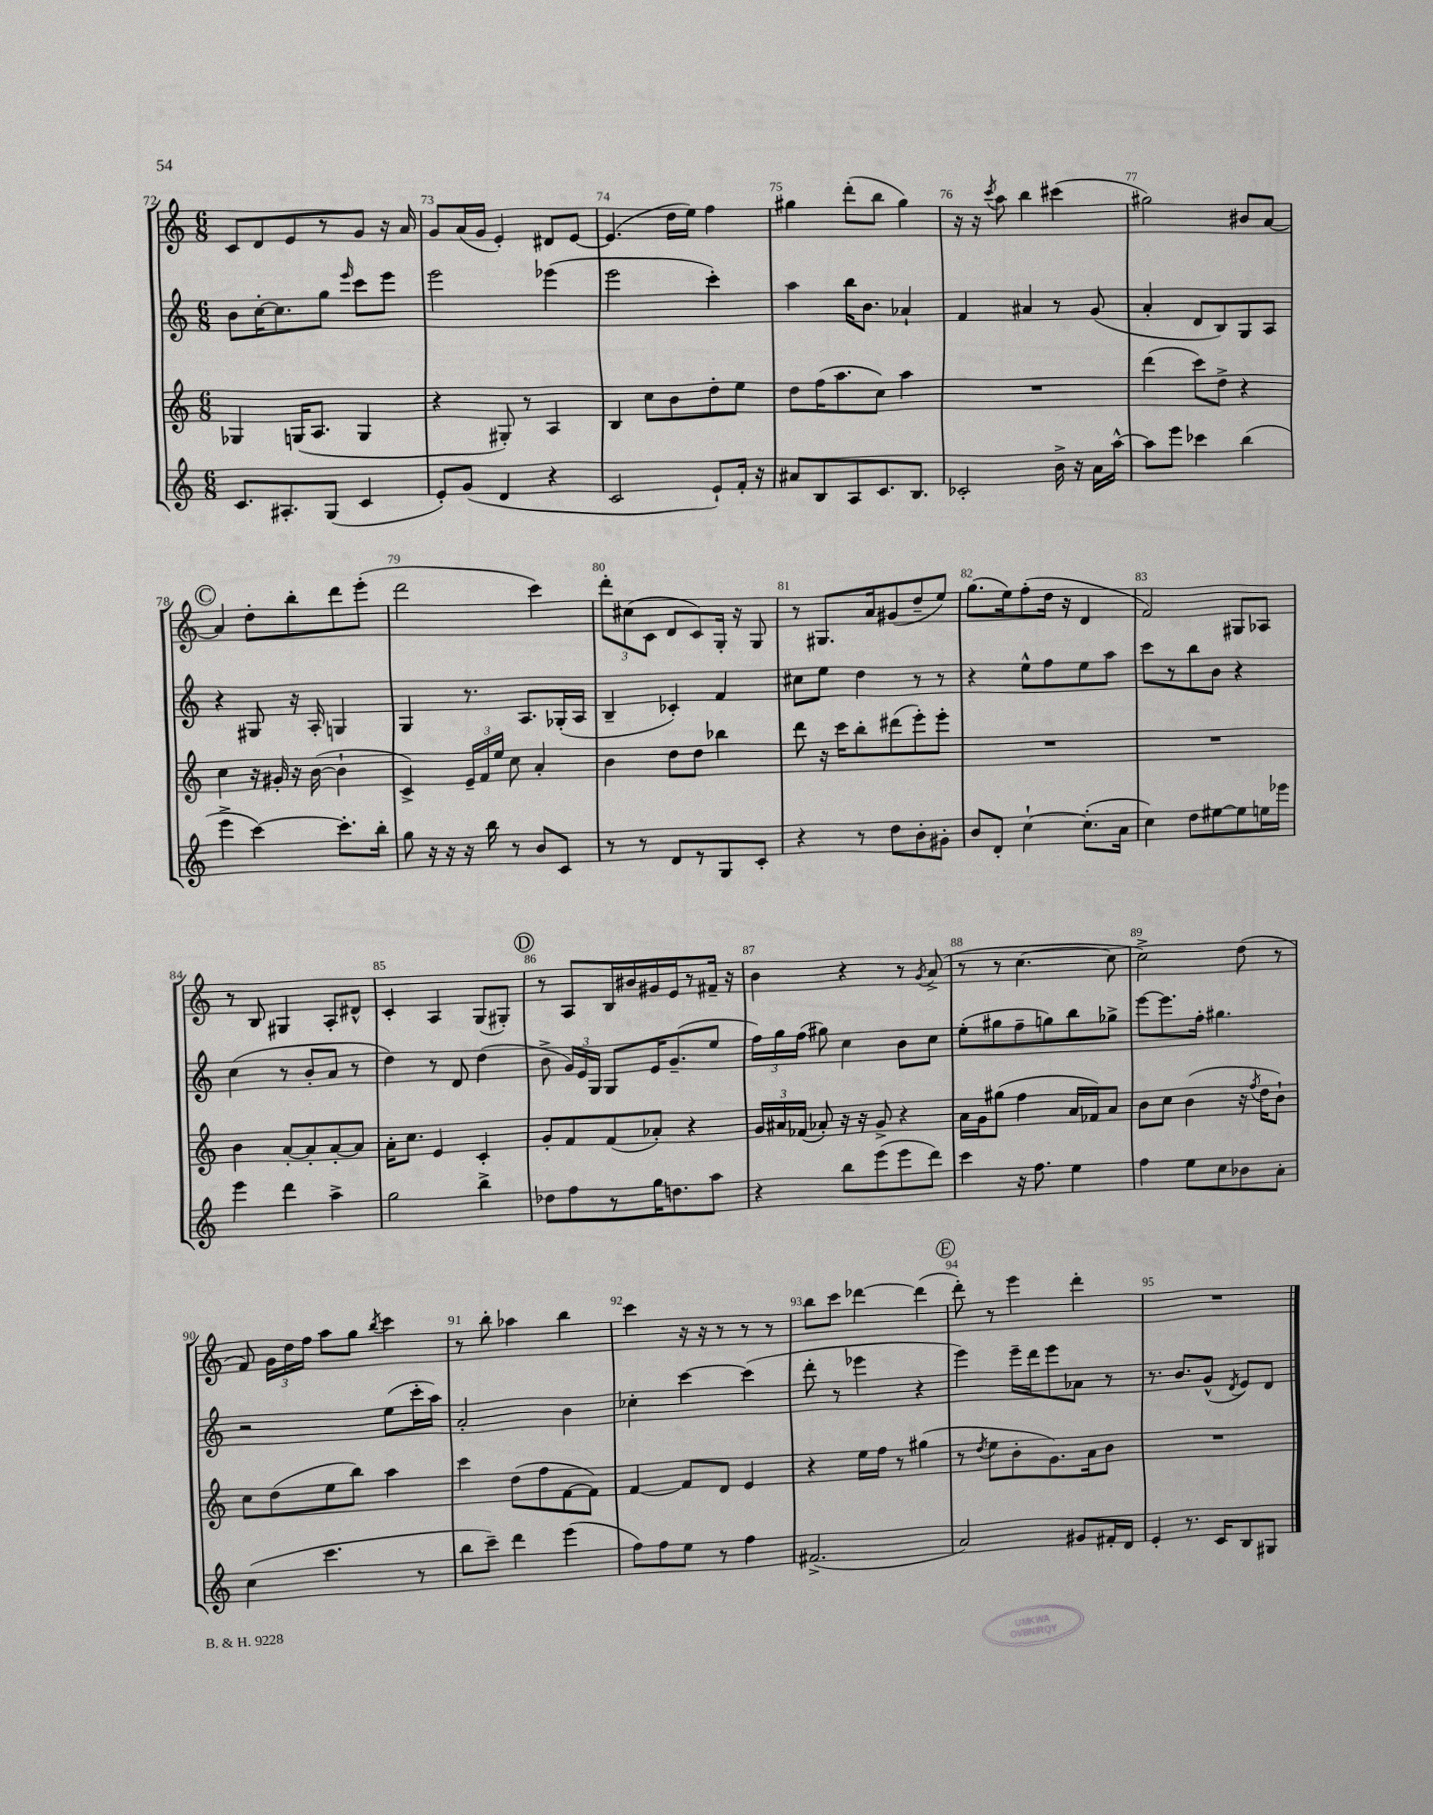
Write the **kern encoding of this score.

**kern	**kern	**kern	**kern
*staff4	*staff3	*staff2	*staff1
*clefG2	*clefG2	*clefG2	*clefG2
*k[]	*k[]	*k[]	*k[]
*M6/8	*M6/8	*M6/8	*M6/8
8.c/L	4G-/	8b\L	8c/L
.	.	[16cc'\K	8d/
8.A#'/	.	8.cc\]	.
.	(16G/LK	.	8e/
.	8.A/J	.	.
(8G/J	.	8gg\J	8r
.	.	16qqeee/	.
4c/	4G/	8ccc\L	8g/J
.	.	8eee\J	16r
.	.	.	16a/
=	=	=	=
8e'/L)	4r	2eee\	8g/L
(8g/J	.	.	(16a/L
.	.	.	16g/JJ
4d/	8G#'/)	.	4e'/)
.	8r	.	.
4r	4A/	(4eee-\	8d#/L
.	.	.	[8e/J
=	=	=	=
2c/	4B/	2eee\	(4.e/]
.	8cc\L	.	.
.	8b\	.	16dd\LL
.	.	.	16ee\JJ)
8e`/L)	8dd'\	4ccc'\)	4ff\
16f'/Jk	8ee\J	.	.
16r	.	.	.
=	=	=	=
8a#/L	8dd\L	4aa\	4gg#\
8B/	(16ff\K	.	.
.	8.aa\	.	.
8A/	.	16bb\LK	(8ddd'\L
.	.	8.b\J	.
8.c/	8cc\J)	.	8bb\J
.	4aa\	4a-`/	4gg#\)
8.B/J	.	.	.
=	=	=	=
2c-'/	2.r	4f/	16r
.	.	.	16r
.	.	.	8qccc/
.	.	.	8aa\
.	.	4a#/	4bb\
16b^\	.	8r	(4ccc#\
16r	.	.	.
16a\LL	.	(8g/	.
[16aa^^\JJ	.	.	.
=	=	=	=
8aa\]L	(4ddd\	4a'/	2gg#\)
8eee\J	.	.	.
4ccc-\	8ccc\L)	8d/L	.
.	8dd^\J	8B/)	.
(4bb\	4r	8G/	8b#/L
.	.	8A/J	[8a/J
=	=	=	=
4eee^\	4cc\	4r	4a/]
[4ccc\)	16r	8G#/	8dd'\L
.	16g#'/	.	.
.	16r	16r	8bb'\
.	([16b\	16A'/	.
8.ccc'\]L	4b`\]	4G/	8ddd\
.	.	.	(8eee'\J
16bb'\Jk	.	.	.
=	=	=	=
8gg\	4c^/)	4G/	2ddd\
16r	.	.	.
16r	.	.	.
16r	24e~/LL	8.r	.
.	24f/	.	.
16bb\	.	.	.
.	24ee/JJ	.	.
8r	8cc\	.	.
.	.	8.A/L	.
8b/L	4a'/	.	4ccc\)
8c/J	.	(16G-'/L	.
.	.	16A/JJ	.
=	=	=	=
8r	4b\	4B~/	12ddd'\L
.	.	.	(12cc#\
8r	.	.	.
.	.	.	12c\J
8d/L	8dd\L	4c-'/)	8d/L
8r	8dd\J	.	8c/)
8G/	4bb-\	4f/	16G'/Jk
.	.	.	16r
8c'/J	.	.	8G/
=	=	=	=
4r	8ddd\	8cc#\L	8r
.	16r	8ee\J	8.G#/L
.	16ccc\LK	.	.
8r	8bb'\	4dd\	.
.	.	.	16a/k
8dd\L	(8ddd#\	.	(8g#/
8b'\	8eee'\)	8r	8dd~/
8g#'\J	8eee'\J	8r	8ee/J)
=	=	=	=
8b/L	2.r	4r	(8.gg\L
8d'/J	.	.	.
.	.	.	16ee\k)
[4cc`\	.	8ee^^\L	(8ff'\
.	.	8ff\	16dd\Jk
.	.	.	16r
(8.cc'\]L	.	8ee\	4d/
.	.	8aa\J	.
16a\Jk	.	.	.
=	=	=	=
4cc\)	2.r	8ccc\L	2f/)
.	.	8r	.
8dd\L	.	8bb\	.
[8ee#\	.	8b\J	.
8ee#\]	.	4r	8G#/L
16ee\L	.	.	8A-/J
16eee-\JJ	.	.	.
=	=	=	=
4eee\	4b\	(4cc\	8r
.	.	.	8B/
4ddd\	[8a'/L	8r	4G#/
.	8a'/]	8b'/L	.
4aa^\	[8a'/	8a/J	8A'/L
.	8a/]J	8r	8d#^^/J
=	=	=	=
2gg\	16a'\LK	4dd\)	4c'/
.	8.cc\J	.	.
.	4e/	8r	4A/
.	.	8d/	.
4bb^\	4c'/	(4dd\	(8G/L
.	.	.	8G#'/J)
=	=	=	=
8dd-\L	8g'/L	8b^\	8r
8ff\	8f/	24g/LL)	8A/L
.	.	24e/	.
.	.	24G/JJ	.
8r	(8f/	8G/L	16B/L
.	.	.	16b#/
16gg\K	8a-'/J)	16e/K	16g#/
8.dd\	.	(8.g~/	16e/J
.	4r	.	8r
8aa\J	.	8ee/J	16f#~/Jk
.	.	.	16r
=	=	=	=
4r	24g/LL	24ff\LL)	4b\
.	24a#/	24gg\	.
.	(24f-/JJ	(24ff\JJ	.
.	8a-'/)	8gg#\)	.
8bb\L	16r	4cc\	4r
.	16r	.	.
(8eee\	8g^/	.	.
8eee\	4r	8b\L	8r
.	.	.	8qg/
8ddd\J)	.	8cc\J	(8a^/
=	=	=	=
4ccc\	16a\LL	(8ee'\L	8r
.	16g\J	.	.
.	(8gg#\J	8gg#\	8r
16r	4ff\	8ff~\	[4.cc\
8.ff\	.	.	.
.	.	8gg\)	.
4ee\	16a/LL	8bb\	.
.	16f-/J)	.	.
.	8a/J	8gg-^\J	8cc\]
=	=	=	=
4ff\	8b\L	[8eee\L	2cc^\)
.	8cc\J	8.eee\]	.
8ee\L	(4b\	.	.
.	.	16ff'\Jk	.
8cc\	.	4.gg#\	.
8b-\	16r	.	(8dd\
.	8qff/	.	.
.	16dd\LK	.	.
8a'\J	8b`\J)	.	8r
=	=	=	=
(4cc\	8cc\L	2r	8f/)
.	(8dd\	.	24g\LL
.	.	.	24dd\
.	.	.	24ff\JJ
4.ccc\	8ee\	.	8aa\L
.	8bb\J)	.	8gg\J
.	.	.	8qbb/
.	4aa\	(8ee\L	4ccc\
8r	.	16ccc'\L	.
.	.	16aa\JJ)	.
=	=	=	=
8bb\L	4ccc\	2a'/	8r
8ccc~\J)	.	.	8bb'\
4ddd\	(8dd\L	.	4aa-\
.	8ff\	.	.
(4eee\	[8f\	4b\	4bb\
.	8f\]J)	.	.
=	=	=	=
8ff\L)	[4f/	4cc-'\	4ccc\
8ff\	.	.	.
8ee\J	8f/]L	[4ccc\	16r
.	.	.	16r
8r	8d/J	.	8r
4ff\	4e/	(4ccc\]	8r
.	.	.	8r
=	=	=	=
(2.f#^/	4r	8ddd'\	8bb\L
.	.	8r	8ccc\J
.	16ee\LL	4eee-\	[4ddd-\
.	16ff\JJ	.	.
.	8r	.	.
.	(4gg#\	4r	(4ddd-\]
=	=	=	=
2a/)	8r	4eee\)	8ddd'\)
.	8qdd/	.	.
.	8ee\L	.	8r
.	8b'\	16eee~\LL	4eee\
.	.	16ddd\J	.
.	8.g\)	8eee\	.
8g#/L	.	8a-\J	4ddd'\
.	16a\k	.	.
16f#'/L	8b\J	8r	.
16d/JJ	.	.	.
=	=	=	=
4e'/	2.r	8.r	2.r
.	.	8.b/L	.
8.r	.	.	.
.	.	(8g^^/J	.
16c/LK	.	.	.
.	.	8qd/	.
8B/	.	8e/L)	.
8G#/J	.	8d/J	.
==	==	==	==
*-	*-	*-	*-
